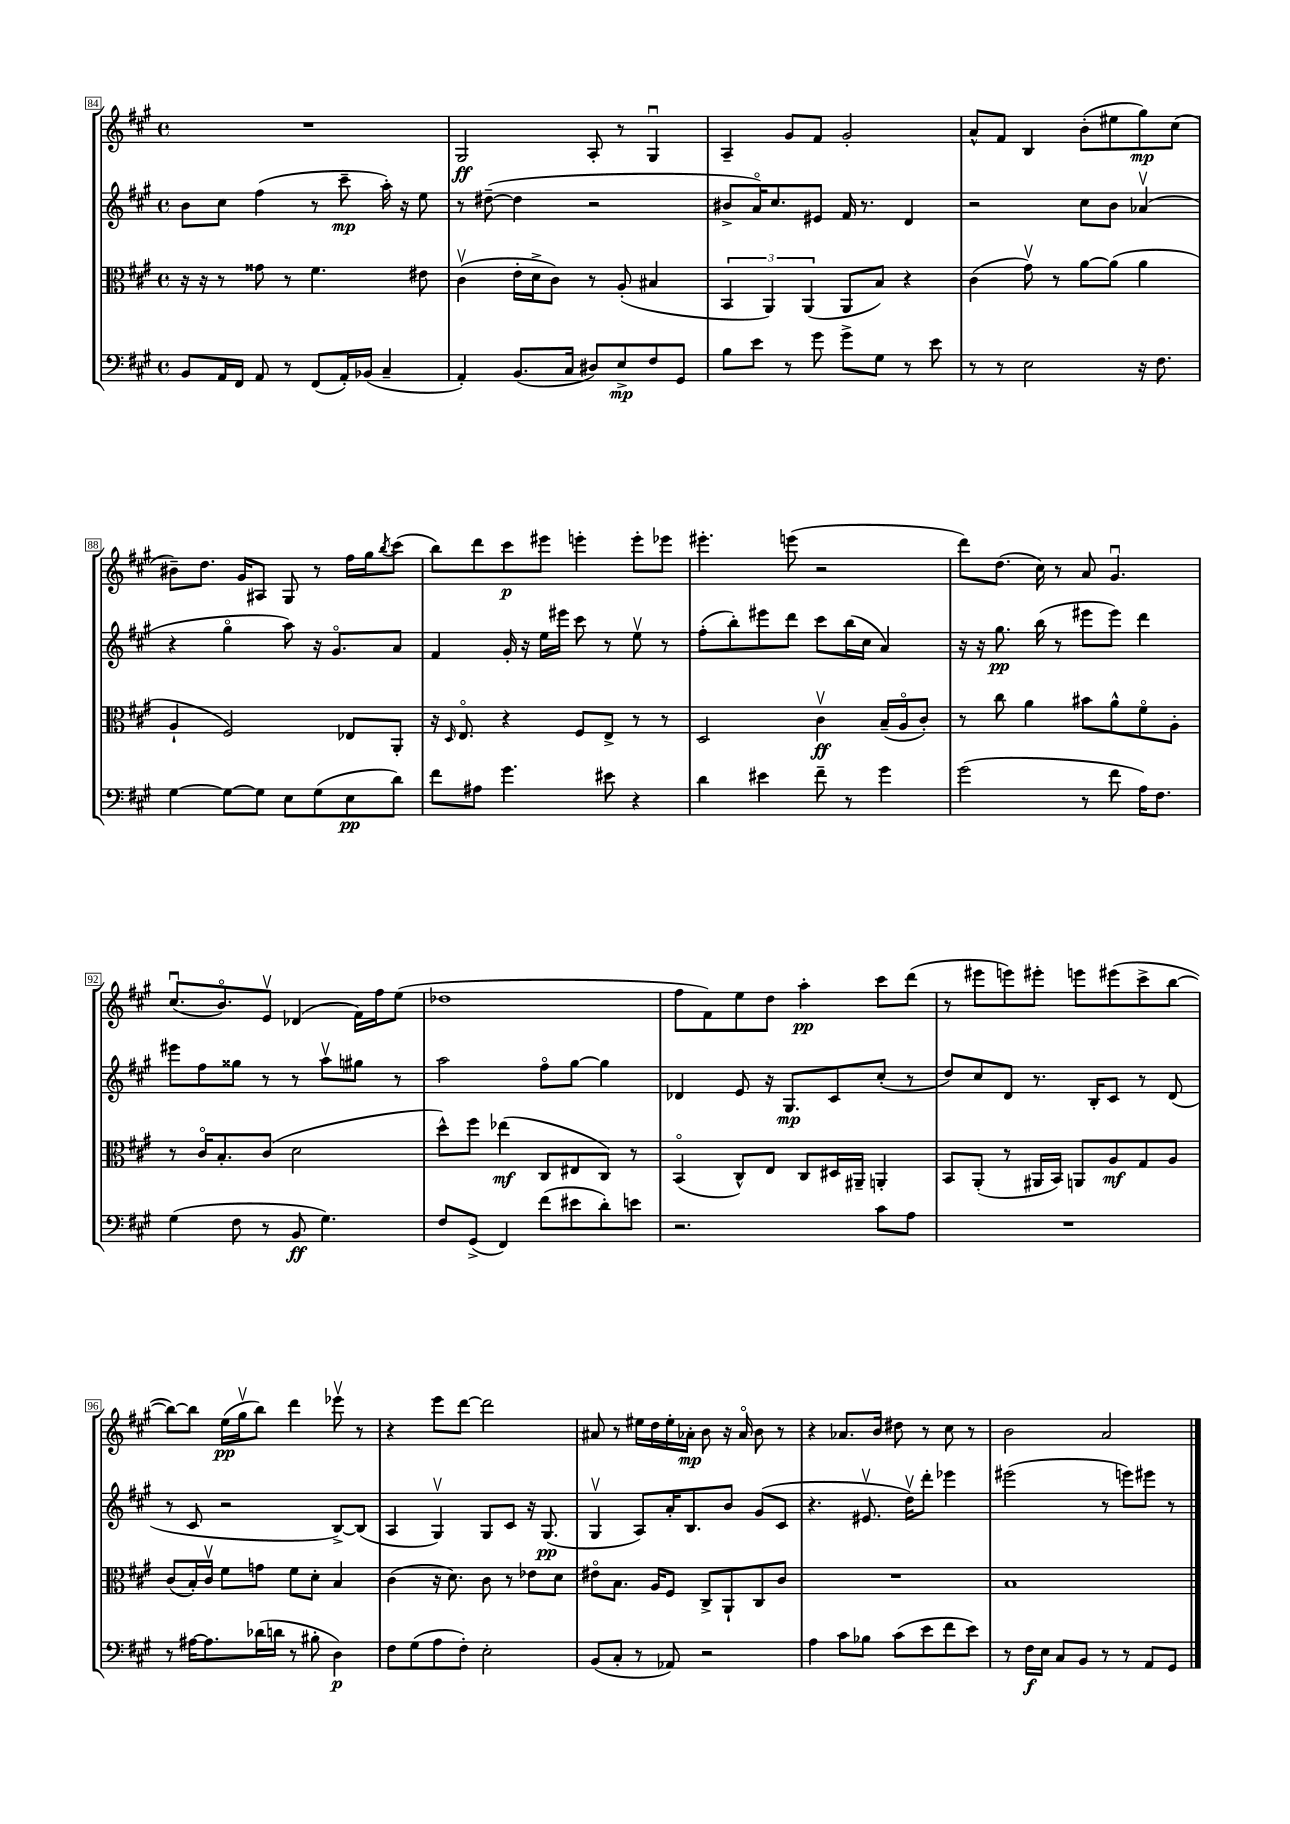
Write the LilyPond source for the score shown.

<<
\new StaffGroup <<
\new Staff = "s0" {
    \clef treble \key a \major \defaultTimeSignature \time 4/4
    R1 |
    gis2\ff a8-. r8 gis4\downbow |
    a4-- gis'8 fis'8 gis'2-. |
    a'8-^ fis'8 b4 b'8-.( eis''8 gis''8\mp) cis''8( |
    bis'8--) d''8. gis'16 ais8 gis8 r8 fis''16 gis''16 \acciaccatura { b''8 } cis'''8( |
    b''8) d'''8 cis'''8\p eis'''8 e'''4-. e'''8-. ees'''8 |
    eis'''4.-. e'''8( r2 |
    d'''8) d''8.( cis''16) r8 a'8 gis'4.\downbow |
    cis''8.\downbow( b'8.\flageolet) e'8\upbow des'4( fis'16) fis''16 e''8( |
    des''1 |
    fis''8 fis'8) e''8 d''8 a''4-.\pp cis'''8 d'''8( |
    r8 eis'''8 e'''8) eis'''8-. e'''8 eis'''8( cis'''8-> b''8~ |
    b''8~) b''8 e''16\pp( gis''16\upbow b''8) d'''4 ees'''8\upbow r8 |
    r4 e'''8 d'''8~ d'''2 |
    ais'8 r8 eis''16 d''16 eis''16-. aes'16-.\mp b'8 r16 aes'16\flageolet b'8 r8 |
    r4 aes'8. b'16 dis''8 r8 cis''8 r8 |
    b'2 a'2 \bar "|." |
}
\new Staff = "s1" {
    \clef treble \key a \major \defaultTimeSignature \time 4/4
    b'8 cis''8 fis''4( r8 cis'''8--\mp a''16-.) r16 e''8 |
    r8 dis''8~--( dis''4 r2 |
    bis'8-> a'16\flageolet) cis''8. eis'8 fis'16 r8. d'4 |
    r2 cis''8 b'8 aes'4\upbow( |
    r4 gis''4\flageolet a''8) r16 gis'8.\flageolet a'8 |
    fis'4 gis'16-. r16 e''16 eis'''16 cis'''8 r8 e''8\upbow r8 |
    fis''8-.( b''8-.) eis'''8 d'''8 cis'''8 b''16( cis''16 a'4) |
    r16 r16 gis''8.\pp b''16( r8 eis'''8 eis'''8) d'''4 |
    eis'''8 fis''8 gisis''8 r8 r8 a''8\upbow gis''8 r8 |
    a''2 fis''8\flageolet gis''8~ gis''4 |
    des'4 e'8 r16 gis8.\mp cis'8 cis''8-.( r8 |
    d''8) cis''8 d'8 r8. b16-. cis'8 r8 d'8( |
    r8 cis'8 r2 b8~->) b8( |
    a4 gis4\upbow) gis8 cis'8 r16 gis8.\pp( |
    gis4\upbow a8) a'16-. b8. b'8 gis'8( cis'8 |
    r4. eis'8.\upbow d''16\upbow) d'''8-. ees'''4 |
    eis'''2( r8 e'''8) eis'''8 r8 \bar "|." |
}
\new Staff = "s2" {
    \clef alto \key a \major \defaultTimeSignature \time 4/4
    r16 r16 r8 gisis'8 r8 fis'4. eis'8 |
    cis'4\upbow( e'16-. d'16-> cis'8) r8 a8-.( bis4 |
    \tuplet 3/2 { b,4 a,4) a,4( } a,8 b8) r4 |
    cis'4( gis'8\upbow) r8 a'8~ a'8( a'4 |
    a4-! fis2) ees8 a,8-. |
    r16 \grace { d16 } e8.\flageolet r4 fis8 e8-> r8 r8 |
    d2 cis'4\upbow\ff b16--( a16\flageolet cis'8-.) |
    r8 cis''8 a'4 bis'8 a'8-^ fis'8\flageolet a8-. |
    r8 cis'16\flageolet b8.-. cis'8( d'2 |
    d''8-^) fis''8 ees''4\mf( cis8 eis8 cis8) r8 |
    b,4\flageolet( cis8-^) e8 cis8 dis16 ais,16-- a,4-. |
    b,8 a,8-.( r8 ais,16 b,16) a,8 a8\mf gis8 a8 |
    cis'8( b16-.) cis'16\upbow fis'8 g'8 fis'8 d'8-. b4 |
    cis'4( r16 d'8.) cis'8 r8 ees'8 d'8 |
    eis'8\flageolet b8. a16 fis8 cis8-> a,8-! cis8 cis'8 |
    R1 |
    b1 \bar "|." |
}
\new Staff = "s3" {
    \clef bass \key a \major \defaultTimeSignature \time 4/4
    b,8 a,16 fis,16 a,8 r8 fis,8( a,16-.) bes,16( cis4-- |
    a,4-.) b,8.( cis16 dis8) e8->\mp fis8 gis,8 |
    b8 e'8 r8 gis'8 gis'8-> gis8 r8 e'8 |
    r8 r8 e2 r16 fis8. |
    gis4~ gis8~ gis8 e8 gis8( e8\pp d'8) |
    fis'8 ais8 gis'4. eis'8 r4 |
    d'4 eis'4 fis'8-- r8 gis'4 |
    gis'2( r8 fis'8 a16) fis8. |
    gis4( fis8 r8 b,8\ff gis4.) |
    fis8 gis,8->( fis,4) fis'8( eis'8 d'8-.) e'8 |
    r2. cis'8 a8 |
    R1 |
    r8 ais16~ ais8. des'16( d'16 r8 bis8-. d4\p) |
    fis8 gis8( a8 fis8-.) e2-. |
    b,8( cis8-. r8 aes,8) r2 |
    a4 cis'8 bes8 cis'8( e'8 fis'8 e'8) |
    r8 fis16\f e16 cis8 b,8 r8 r8 a,8 gis,8 \bar "|." |
}
>>
>>
\layout { \context { \Score currentBarNumber = #84 \override BarNumber.stencil = #(make-stencil-boxer 0.1 0.3 ly:text-interface::print) } }
